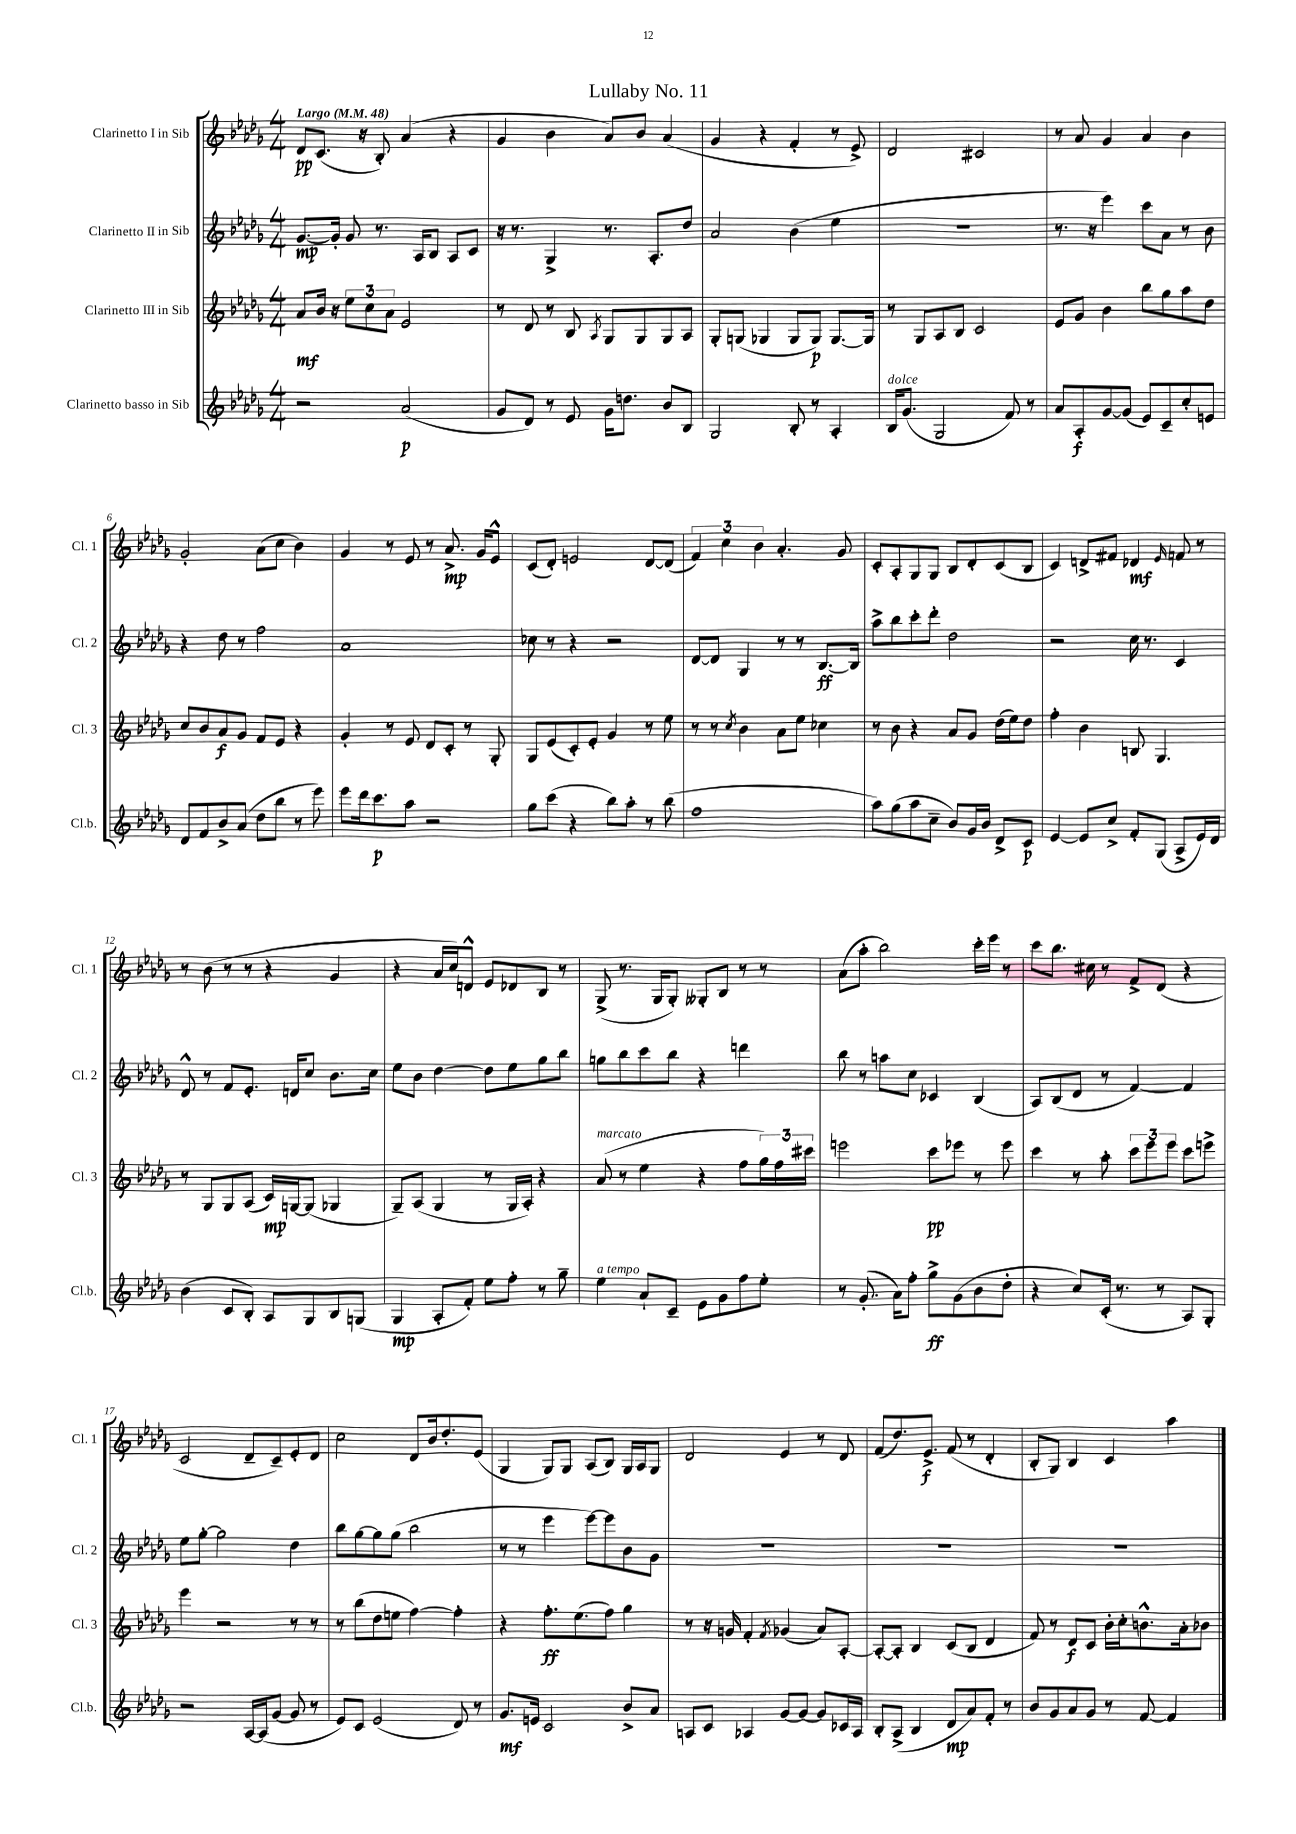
\header { title = "Lullaby No. 11" }
<<
\new StaffGroup <<
\new Staff = "s0" \with { instrumentName = "Clarinetto I in Sib" shortInstrumentName = "Cl. 1" } {
    \clef treble \key des \major \numericTimeSignature \time 4/4 \tempo "Largo" 4 = 48
    des'8\pp c'8.( r16 bes8-.) aes'4( r4 |
    ges'4 bes'4 aes'8) bes'8 aes'4( |
    ges'4 r4 f'4-. r8 ees'8->) |
    des'2 cis'2 |
    r8 aes'8 ges'4 aes'4 bes'4 |
    ges'2-. aes'8( c''8 bes'4) |
    ges'4 r8 ees'8 r8 aes'8.->\mp ges'16 ees'8-^ |
    c'8( des'8-.) e'2 des'8~ des'8( |
    \tuplet 3/2 { f'4) c''4 bes'4 } aes'4.-. ges'8 |
    c'8-. aes8-. ges8 ges8 bes8 des'8-. c'8( bes8 |
    c'4) d'8-> fis'8 des'4\mf \grace { ees'16 } f'8 r8 |
    r8 bes'8( r8 r8 r4 ges'4 |
    r4 aes'16 c''16) d'8-^ ees'8 des'8 bes8 r8 |
    ges8->( r8. ges16 ges8-.) geses8-. bes8 r8 r8 |
    aes'8( aes''8-. bes''2) c'''16-. ees'''16 r8 |
    c'''8 bes''8. cis''16 r8 f'8-> des'8( r4 |
    c'2 des'8-- c'8--) ees'8-. des'8 |
    c''2 des'8 bes'16 des''8.-. ees'8( |
    ges4 ges8) ges8 aes8( bes8) ges16 aes16 ges8 |
    des'2 ees'4 r8 des'8 |
    f'8( des''8.) ees'8.->\f f'8( r8 des'4-. |
    bes8-. ges8) bes4 c'4 aes''4 \bar "|." |
}
\new Staff = "s1" \with { instrumentName = "Clarinetto II in Sib" shortInstrumentName = "Cl. 2" } {
    \clef treble \key des \major \numericTimeSignature \time 4/4
    ges'8.~\mp ges'16-. ges'8 r8. aes16 bes8 aes8 c'8 |
    r16 r8. ges4-> r8. aes8.-. des''8 |
    aes'2 bes'4( ees''4 |
    R1 |
    r8. r16 ees'''4) c'''8 aes'8 r8 bes'8 |
    r4 des''8 r8 f''2 |
    aes'1 |
    ces''8 r8 r4 r2 |
    des'8~ des'8 ges4 r8 r8 bes8.~\ff bes16 |
    aes''8-> bes''8 c'''8-. des'''8-. des''2 |
    r2 c''16 r8. c'4 |
    des'8-^ r8 f'8 ees'8.-. d'16 c''8 bes'8. c''16 |
    ees''8 bes'8 des''4~ des''8 ees''8 ges''8 bes''8 |
    g''8 bes''8 c'''8 bes''8 r4 d'''4 |
    bes''8 r8 a''8 c''8 ces'4 bes4( |
    aes8) bes8( des'8 r8 f'4~) f'4 |
    ees''8 ges''8~-. ges''2 des''4 |
    bes''8 ges''8~ ges''8 ges''8( bes''2 |
    r8 r8 ees'''4 ees'''8~) ees'''8 bes'8 ges'8 |
    R1 |
    R1 |
    R1 \bar "|." |
}
\new Staff = "s2" \with { instrumentName = "Clarinetto III in Sib" shortInstrumentName = "Cl. 3" } {
    \clef treble \key des \major \numericTimeSignature \time 4/4
    aes'8\mf bes'16 r16 \tuplet 3/2 { ees''8 c''8 aes'8 } ees'2 |
    r8 des'8 r8 bes8 \acciaccatura { aes8 } ges8 ges8 ges8 aes8 |
    ges8-. g8( ges4 ges8 ges8\p) ges8.~ ges16 |
    r8 ges8 aes8 bes8 c'2 |
    ees'8 ges'8 bes'4 bes''8 ges''8 aes''8 des''8 |
    c''8 bes'8 aes'8\f ges'8 f'8 ees'8 r4 |
    ges'4-. r8 ees'8 des'8 c'8-. r8 ges8-. |
    ges8 ees'8( c'8-.) ees'8-. ges'4 r8 ees''8 |
    r8 r8 \acciaccatura { c''8 } bes'4 aes'8 ees''8 ces''4 |
    r8 bes'8 r4 aes'8 ges'8 des''16( ees''16) des''8 |
    f''4-. bes'4 b8 ges4. |
    r8 ges8 ges8 aes8( c'16\mp) g16~ g8( ges4 |
    ges8--) aes8( ges4 r8 ges16 aes16-.) r4 |
    aes'8^\markup { \italic "marcato" }( r8 ees''4 r4 f''8 \tuplet 3/2 { ges''16) f''16 cis'''16 } |
    e'''2 c'''8\pp ees'''8 r8 ees'''8 |
    c'''4 r8 aes''8-. \tuplet 3/2 { c'''8 ees'''8 ees'''8 } c'''8 e'''8-> |
    ees'''4 r2 r8 r8 |
    r8 bes''8( des''8 e''8 f''4~) f''4-. |
    r4 f''8.-.\ff ees''8.( f''8) ges''4 |
    r8 r16 g'16 f'4-. \acciaccatura { f'8 } ges'4( aes'8) aes8~-. |
    aes8~-. aes8-. bes4 c'8( bes8 des'4 |
    f'8) r8 des'8\f c'8 bes'16-. c''16-. b'8.-^ aes'16-. bes'8 \bar "|." |
}
\new Staff = "s3" \with { instrumentName = "Clarinetto basso in Sib" shortInstrumentName = "Cl.b." } {
    \clef treble \key des \major \numericTimeSignature \time 4/4
    r2 aes'2\p( |
    ges'8 des'8) r8 ees'8 ges'16 d''8. bes'8 bes8 |
    ges2 bes8-. r8 aes4-. |
    bes16^\markup { \italic "dolce" } ges'8.( ges2 f'8) r8 |
    aes'8 aes8-.\f ges'8~ ges'8( ees'8) c'8-- c''8-. e'8 |
    des'8 f'8 bes'8-> aes'8( des''8 bes''8 r8 ees'''8) |
    ees'''8 des'''16 c'''8.\p aes''8 r2 |
    ges''8 c'''8( r4 bes''8) aes''8-. r8 bes''8( |
    f''1 |
    aes''8) ges''8( aes''8 c''8-- bes'8) ges'16 bes'16 des'8-> c'8\p |
    ees'4~ ees'8 c''8-> f'8-. ges8( aes8-> ees'16) des'16 |
    bes'4( c'8 bes8-.) aes8 ges8 bes8 g8( |
    ges4\mp aes8-. f'8-.) ees''8 f''8-. r8 ges''8-- |
    ees''4^\markup { \italic "a tempo" } aes'8-! c'8-- ees'8 ges'8 f''8 ees''8-. |
    r8 ges'8.-.( aes'16) f''8-. ges''8->\ff ges'8( bes'8 des''8-. |
    r4 c''8) c'16-.( r8. r8 aes8) ges8-. |
    r2 aes16~ aes16( ges'8~ ges'8 r8 |
    ees'8) c'8 ees'2( des'8) r8 |
    ges'8.\mf e'16 c'2 bes'8-> aes'8 |
    a8 c'8 aes4 ges'8~ ges'8~ ges'8 ces'16 aes16 |
    bes8-. aes8->( bes4 des'8\mp aes'8) f'8-. r8 |
    bes'8 ges'8 aes'8 ges'8 r8 f'8~ f'4 \bar "|." |
}
>>
>>
